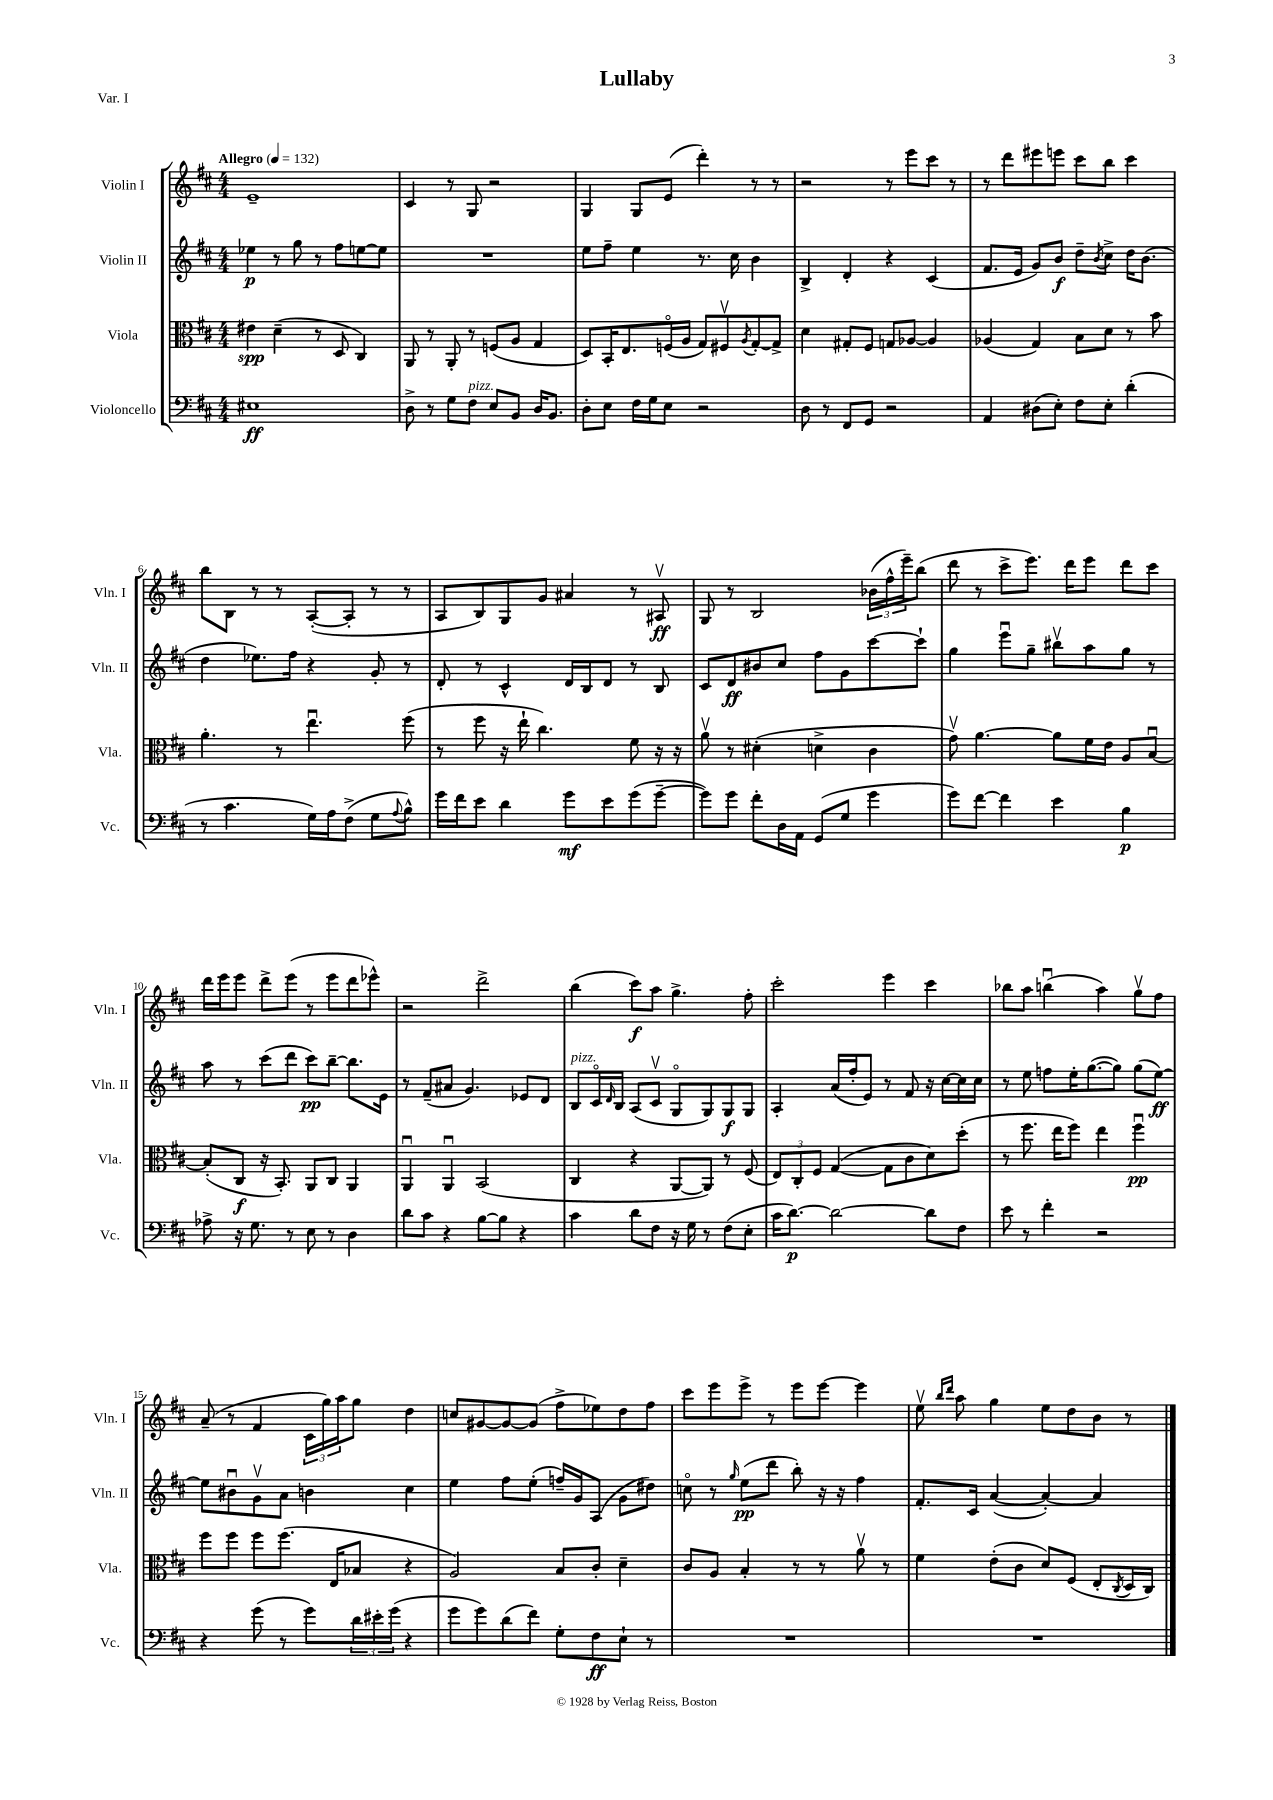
\header { title = "Lullaby" piece = "Var. I" }
<<
\new StaffGroup <<
\new Staff = "s0" \with { instrumentName = "Violin I" shortInstrumentName = "Vln. I" } {
    \clef treble \key d \major \numericTimeSignature \time 4/4 \tempo "Allegro" 4 = 132
    e'1-- |
    cis'4 r8 g8 r2 |
    g4 g8 e'8( d'''4-.) r8 r8 |
    r2 r8 e'''8 cis'''8 r8 |
    r8 d'''8 eis'''8 e'''8 cis'''8 b''8 cis'''4 |
    b''8 b8 r8 r8 a8~-.( a8-. r8 r8 |
    a8 b8) g8 g'8 ais'4 r8 ais8\upbow\ff |
    g8 r8 b2 \tuplet 3/2 { bes'16( fis''16-^ e'''16--) } b''8( |
    d'''8 r8 cis'''8-> e'''8.) d'''16 e'''8 d'''8 cis'''8 |
    d'''16 e'''16 e'''8 d'''8-> e'''8( r8 e'''8 d'''8 ees'''8-^) |
    r2 d'''2-> |
    b''4( cis'''8\f) a''8 g''4.-> fis''8-. |
    cis'''2-. e'''4 cis'''4 |
    bes''8 a''8 b''4\downbow( a''4) g''8\upbow fis''8 |
    a'8--( r8 fis'4 \tuplet 3/2 { cis'16 g''16) a''16 } g''8 d''4 |
    c''8 gis'8~ gis'8~ gis'8( fis''8-> ees''8) d''8 fis''8 |
    cis'''8 e'''8 e'''8-> r8 e'''8 e'''8~ e'''4 |
    e''8\upbow \grace { b''16 d'''16 } a''8 g''4 e''8 d''8 b'8 r8 \bar "|." |
}
\new Staff = "s1" \with { instrumentName = "Violin II" shortInstrumentName = "Vln. II" } {
    \clef treble \key d \major \numericTimeSignature \time 4/4
    ees''4\p r8 g''8 r8 fis''8 e''8~ e''8 |
    R1 |
    e''8 fis''8-- e''4 r8. cis''16 b'4 |
    b4-> d'4-. r4 cis'4( |
    fis'8. e'16 g'8) b'8\f d''8-- \acciaccatura { b'8 } cis''8-> d''16 b'8.( |
    d''4 ees''8.) fis''16 r4 g'8-. r8 |
    d'8-. r8 cis'4-^ d'16 b16 d'8 r8 b8 |
    cis'8 d'8\ff bis'8 cis''8 fis''8 g'8 cis'''8~ cis'''8-! |
    g''4 e'''8\downbow g''8-- bis''8\upbow a''8 g''8 r8 |
    a''8 r8 cis'''8( d'''8 cis'''8\pp) b''8~-- b''8. e'16 |
    r8 fis'8--( ais'8 g'4.) ees'8 d'8 |
    b8^\markup { \italic "pizz." } cis'16\flageolet \grace { d'16 } b16 a8( cis'8\upbow g8\flageolet g8) g8\f g8 |
    a4-. a'16( fis''16-. e'8) r8 fis'8 r16 cis''16~ cis''16 cis''16 |
    r8 e''8 f''8 e''16-. g''8.~( g''8) g''8( e''8~\ff) |
    e''8 bis'8\downbow g'8\upbow a'8 b'4 cis''4 |
    e''4 fis''8 e''8-.( f''16--) g'16 a8( g'8 dis''8) |
    c''8\flageolet r8 \grace { g''16 } e''8\pp( d'''8 b''8-.) r16 r16 fis''4 |
    fis'8.-. cis'16 a'4~( a'4~-.) a'4 \bar "|." |
}
\new Staff = "s2" \with { instrumentName = "Viola" shortInstrumentName = "Vla." } {
    \clef alto \key d \major \numericTimeSignature \time 4/4
    eis'4\spp d'4--( r8 d8 cis4) |
    a,8 r8 a,8-. r8 f8( a8 g4 |
    d8) b,16-. e8. f16\flageolet( a16 g8) fis8\upbow \acciaccatura { a8 } g8~-. g8-> |
    d'4 gis8-. fis8 g8 aes8~ aes4 |
    aes4( g4) b8 d'8 r8 b'8 |
    a'4.-. r8 e''4.\downbow fis''8( |
    r8 fis''8 r16 e''16-! cis''4.) fis'8 r16 r16 |
    a'8\upbow r8 dis'4-.( d'4-> cis'4 |
    g'8\upbow) a'4.~ a'8 fis'16 e'16 a8 b8~\downbow |
    b8-.( cis8\f r16 b,8.-.) a,8 cis8 a,4 |
    a,4\downbow a,4\downbow b,2( |
    cis4 r4 a,8~ a,8) r8 fis8( |
    \tuplet 3/2 { e8) cis8-. fis8 } g4~( g8 cis'8 d'8) d''8-.( |
    r8 fis''8. e''16 fis''8) e''4 fis''4\downbow\pp |
    fis''8 fis''8 fis''8 fis''8.( e16 bes8 r4 |
    a2) b8 cis'8-. d'4-- |
    cis'8 a8 b4-. r8 r8 a'8\upbow r8 |
    fis'4 e'8-.( cis'8 d'8) fis8( e8-. \acciaccatura { cis8 } d16 cis16) \bar "|." |
}
\new Staff = "s3" \with { instrumentName = "Violoncello" shortInstrumentName = "Vc." } {
    \clef bass \key d \major \numericTimeSignature \time 4/4
    eis1\ff |
    d8-> r8 g8 fis8^\markup { \italic "pizz." } e8 b,8 d16 b,8. |
    d8-. e8 fis16 g16 e8 r2 |
    d8 r8 fis,8 g,8 r2 |
    a,4 dis8( e8-.) fis8 e8-. d'4-.( |
    r8 cis'4. g16) a16 fis8->( g8 \appoggiatura { a8 } b8-^) |
    g'16 fis'16 e'8 d'4 g'8\mf e'8 g'8( g'8~-- |
    g'8) g'8 fis'8-. d16 a,16 g,8( g8 g'4 |
    g'8) fis'8~ fis'4 e'4 b4\p |
    aes8-> r16 g8. r8 e8 r8 d4 |
    d'8 cis'8 r4 b8~ b8 r4 |
    cis'4 d'8 fis8 r16 g16 r8 fis8( e8-. |
    cis'16 d'8.~\p) d'2~ d'8 fis8 |
    e'8 r8 fis'4-. r2 |
    r4 g'8( r8 g'8) \tuplet 3/2 { d'16 eis'16-. g'16( } r4 |
    g'8 g'8) d'8( fis'8) g8-. fis8\ff e8-! r8 |
    R1 |
    R1 \bar "|." |
}
>>
>>
